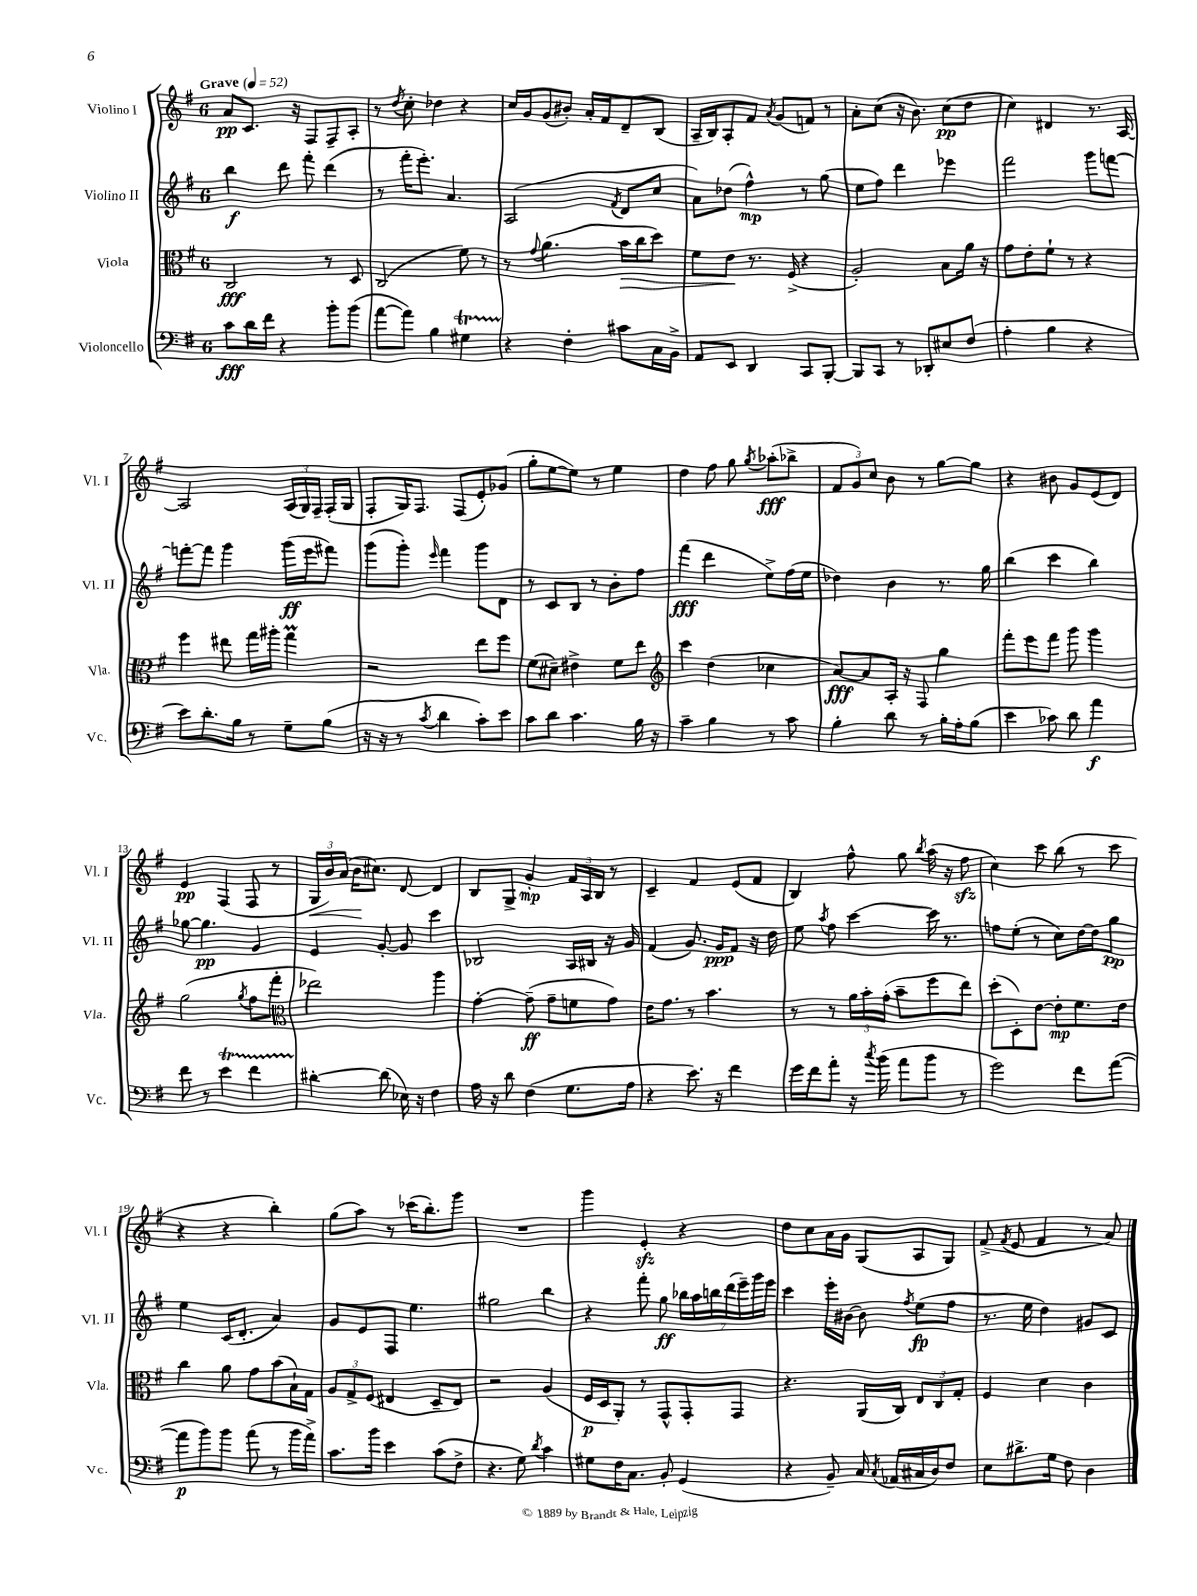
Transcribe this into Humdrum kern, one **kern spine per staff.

**kern	**kern	**kern	**kern
*staff4	*staff3	*staff2	*staff1
*clefF4	*clefC3	*clefG2	*clefG2
*k[f#]	*k[f#]	*k[f#]	*k[f#]
*M6/8	*M6/8	*M6/8	*M6/8
*MM52	*MM52	*MM52	*MM52
8c	2C	4bb	8a
16d	.	.	8.c
16f#	.	.	.
4r	.	8ddd	.
.	.	.	16r
.	.	8fff#'	8F#
8b'	8r	(4ddd	8F#~
(8b	8D	.	8A'
=	=	=	=
[8a	(2C	8r	8r
.	.	.	8qdd
8a])	.	16fff#'	8cc'
.	.	8.eee')	.
4B	.	.	4dd-
.	.	4.a	.
4G#	8f#)	.	4r
.	8r	.	.
=	=	=	=
4r	8r	(2A	16cc
.	.	.	16g
.	8qqg	.	.
.	(4.a	.	(8g
4F#'	.	.	8b#')
.	.	.	16a'
.	.	.	16f#
.	.	8qf#	.
8c#	16b	8d	8d~
.	16cc	.	.
16C	8dd)	8cc	(8B
16BB^	.	.	.
=	=	=	=
8AA	8f#	8a)	16A~
.	.	.	16B)
8EE	8e	(8dd-	8A'
4DD	8.r	4ff#^^)	8f#
.	.	.	8qa
.	.	.	(8g
.	(16F#^	.	.
8CC	4r	8r	8f)
[8BBB'	.	(8gg	8r
=	=	=	=
8BBB]	2A')	8ee	8a'
8CC	.	8ff#)	(8cc
8r	.	4ddd	16r
.	.	.	8.b)
8DD-'	.	.	.
8E#	8B	4eee-	(8cc
(8F#	16a	.	8dd
.	16r	.	.
=	=	=	=
4A'	8g	2fff#	4cc)
.	8e'	.	.
4B	8f#`	.	4d#
.	8r	.	.
4r	4r	8ggg	8.r
.	.	[8fff	.
.	.	.	[16A
=	=	=	=
8e)	4ff#	8fff'_	2A]
8.d'	.	8fff]	.
.	8ee#	4ggg	.
16B	.	.	.
8r	16gg	.	.
.	16aa#'	.	.
8G~	4gg	(16ggg	(24A
.	.	.	24G)
.	.	16eee	.
.	.	.	24F#~
(8B	.	8fff#)	(16F#'
.	.	.	16G
=	=	=	=
16r	2r	(8ggg	8F#'
16r	.	.	.
8r	.	8ggg')	16G)
.	.	.	8.F#
8qc	.	16qqeee	.
4d	.	4fff#	.
.	.	.	(8F#
8c')	8ee	8ggg	8e')
8e	8ff#	8d	(8g-
=	=	=	=
8c	(8f#	8r	8gg'
8d	8d#~)	8c	[8ee
4.c	4e#^	8B	8ee])
.	.	8r	8r
.	8f#	8b'	4ee
16B	8ee	8ff#	.
16r	.	.	.
=	=	=	=
*	*clefG2	*	*
4c~	4ccc	(4fff#	4dd
4B	(4dd	4ddd	8ff#
.	.	.	8gg
.	.	.	8qgg
8r	4cc-	8ee^)	(8aa-'
8c	.	(16ff#	8bb-^
.	.	16ee	.
=	=	=	=
4B'	[8a)	4dd-)	12f#
.	.	.	12g)
.	8a]	.	.
.	.	.	12cc
8d	16A'	4b	8b
.	16r	.	.
8r	8F#	.	8r
16B'	4gg	8.r	[8gg
16A'	.	.	.
(8B	.	.	8gg]
.	.	16gg	.
=	=	=	=
4e	8fff#'	(4bb	4r
.	8eee	.	.
8c-)	8fff#	4ccc	8b#
8d	8ggg	.	8g
4a	4ggg	4bb)	(8e
.	.	.	8d)
=	=	=	=
8f#	(2gg	[8gg-	4e
8r	.	4.gg-]	.
4e	.	.	(4F#
.	8qgg	.	.
4f#	8ff#	4g	8F#
.	8fff#'	.	8r
=	=	=	=
*	*clefC3	*	*
[4d#'	2ee-)	4e	24G
.	.	.	24b)
.	.	.	(24a
.	.	.	16b
.	.	.	8.cc#)
(8d#]	.	[8g'	.
16E-)	.	8g]	[8d
16r	.	.	.
4F#	4aa	4ccc	4d]
=	=	=	=
16A	[4g'	2B-	8B
16r	.	.	.
8d	.	.	8G^
(4F#	(8g~]	.	4g'
.	8g~	.	.
8.G	8f	16A	24f#
.	.	.	24A
.	.	16B#	.
.	.	.	24B
.	8g)	16r	8r
16A	.	16g	.
=	=	=	=
4r	16e	(4f#	4c~
.	8.g	.	.
8.e)	8r	8.g)	4f#
.	4.b	.	.
16r	.	16g	.
4f#	.	8f#	(8e
.	.	16r	8f#
.	.	16dd	.
=	=	=	=
16g	8r	8ee	4B)
16f#	.	.	.
.	.	8qaa	.
8a'	8r	8ff#	.
16r	24a	[4ccc	8ff#^^
.	24b'	.	.
8qcc	.	.	.
(16b	.	.	.
.	(24g'	.	.
8a	8b~	.	8gg
.	.	.	8qbb
8b	8ff#	16ccc]	(16aa
.	.	8.r	16r
8r	8ee)	.	8ff#
=	=	=	=
2g)	(8dd'	8ff	4cc)
.	8D')	(8ee'	.
.	[8e	8r	8ccc
.	8e']	8cc)	(8bb
8f#	8.f#	[16dd	8r
.	.	16dd]	.
([8a	.	8gg	8ccc
.	16e	.	.
=	=	=	=
8a]	4cc	4ee	4r
8b)	.	.	.
8b	8a	(16c	4r
.	.	8.d'	.
(8a	8g	.	.
8r	(8b	4a)	4bb')
16b	16B`)	.	.
16a^)	16G	.	.
=	=	=	=
8.c	12A	8g	(8gg
.	12G^	.	.
.	.	8e	8aa)
.	(12F#	.	.
16b	.	.	.
4e	4E#	8F#	8r
.	.	4.ee	(16ccc-
.	.	.	8.bb')
(8c	8D~	.	.
8F#^	8E#)	.	8ggg
=	=	=	=
4.r	2r	2gg#	2.r
8G)	.	.	.
8qd	.	.	.
4c	(4A	4bb	.
=	=	=	=
8G#	16F#	4r	4ggg
.	16D	.	.
16F#	8AA')	.	.
8.C	.	.	.
.	8r	8fff#'	4e'
8BB'	8GG^^	8gg	.
(4GG	8GG'	28bb-	4r
.	.	28aa	.
.	.	28bb	.
.	.	(28ddd	.
.	8GG	.	.
.	.	28eee~)	.
.	.	28ggg	.
.	.	28eee	.
=	=	=	=
4r	4.r	4ccc	8dd
.	.	.	8cc
8BB~)	.	16eee'	16a
.	.	[16b#	16g
16C	(16AA	8b#]	(8G
8qC	.	.	.
(16AA-	16C)	.	.
.	.	8qff#	.
16C#	12E	(8ee	8A
16D)	.	.	.
.	12C	.	.
8F#	.	8ff#	8G)
.	12G'	.	.
=	=	=	=
8E	4F#	8.r	(8f#^
.	.	.	8qf#
8.d#^	.	.	8e
.	.	16ee	.
.	4d	4dd)	4f#
16G	.	.	.
8F#	.	.	.
4D	4c	8g#	8r
.	.	8c	8a)
==	==	==	==
*-	*-	*-	*-
